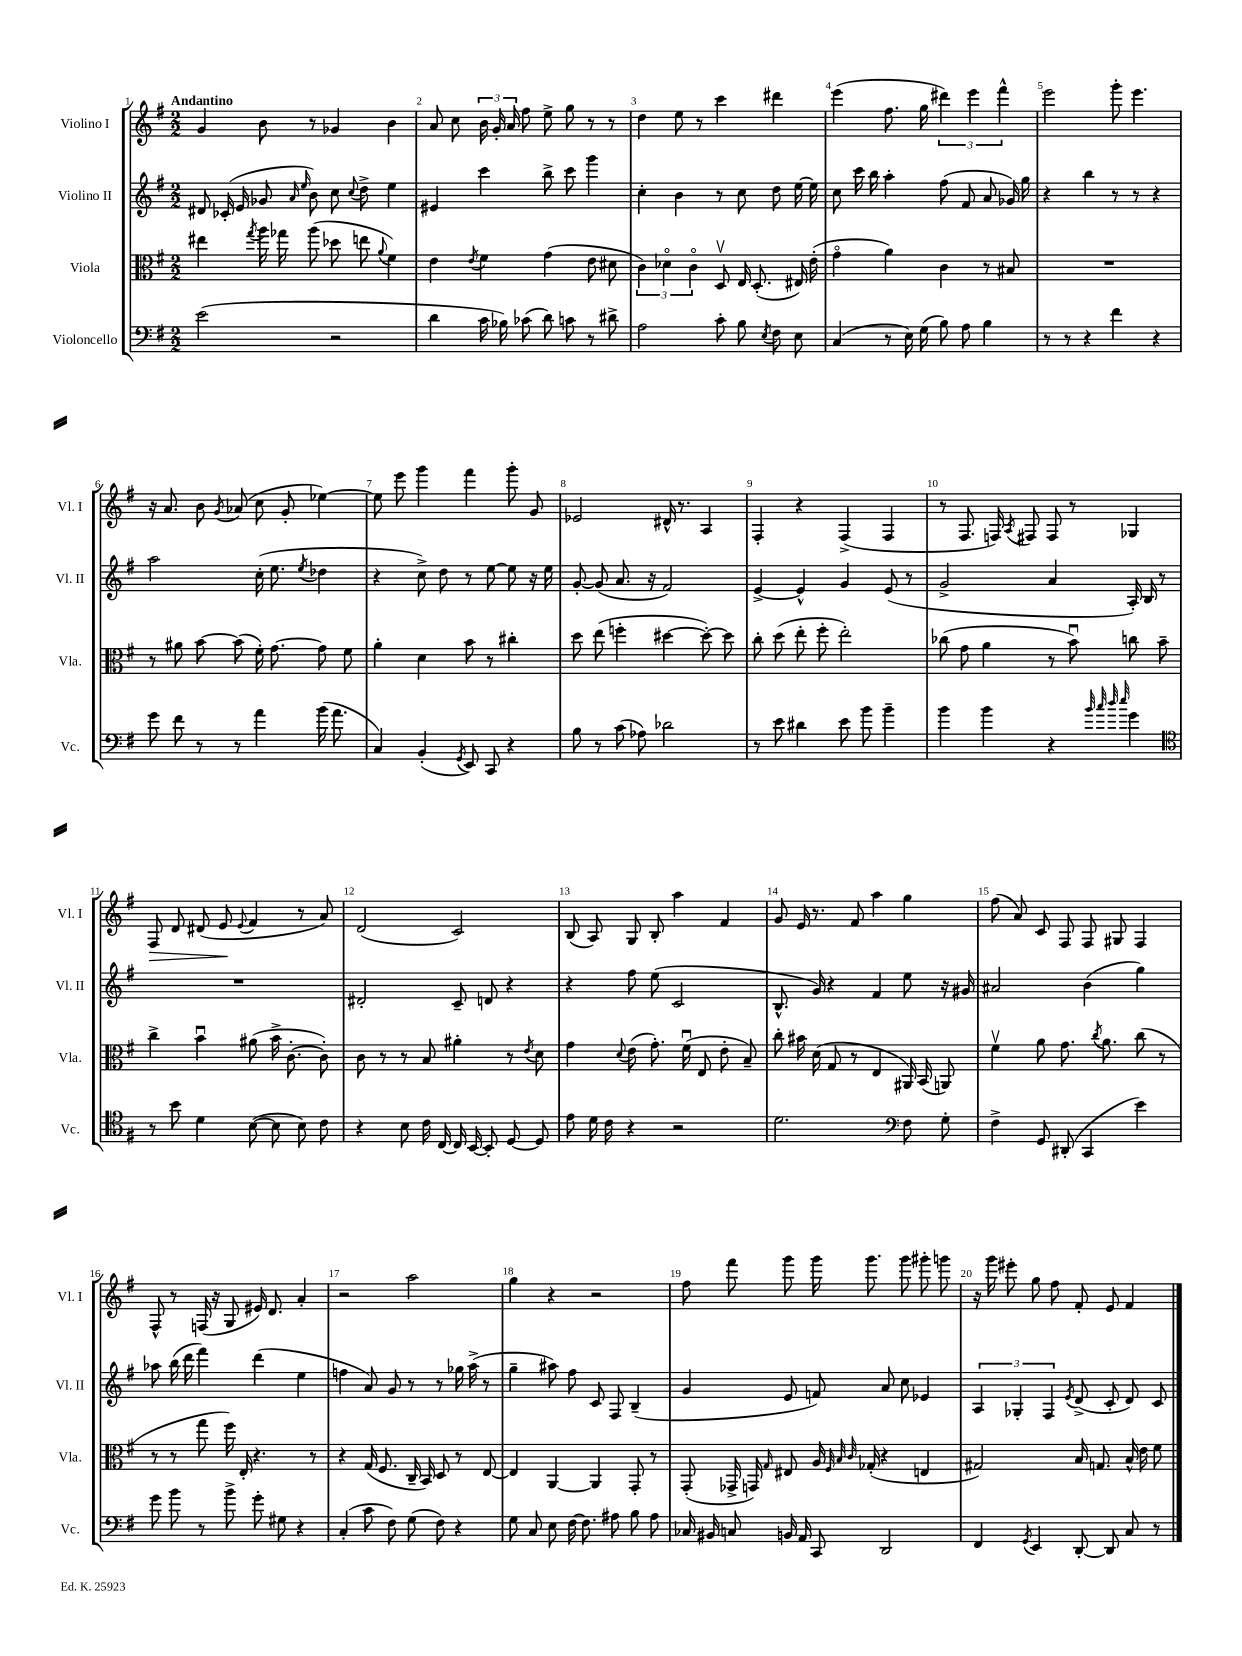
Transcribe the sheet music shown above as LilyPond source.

<<
\new StaffGroup <<
\new Staff = "s0" \with { instrumentName = "Violino I" shortInstrumentName = "Vl. I" } {
    \clef treble \key g \major \numericTimeSignature \time 2/2 \tempo "Andantino"
    \autoBeamOff g'4 b'8 r8 ges'4 b'4 |
    a'8 c''8 \tuplet 3/2 { b'16 g'16-. a'16 } fis''8 e''8-> g''8 r8 r8 |
    d''4 e''8 r8 c'''4 dis'''4 |
    e'''4( fis''8. g''16 \tuplet 3/2 { dis'''4) e'''4 fis'''4-^ } |
    e'''2 g'''8-. e'''4. |
    r16 a'8. b'8 \acciaccatura { g'8 } aes'8( c''8 g'8-. ees''4~) |
    ees''8 e'''8 g'''4 fis'''4 g'''8-. g'8 |
    ees'2 dis'16-^ r8. a4 |
    fis4-. r4 fis4->( fis4 |
    r8 fis8. f16) \acciaccatura { a8 } fis8 fis8 r8 ges4 |
    fis8\> d'8 dis'8( e'8\! \appoggiatura { e'8 } fis'4 r8 a'8) |
    d'2( c'2) |
    b8( a8) g8 b8-. a''4 fis'4 |
    g'8 e'16 r8. fis'8 a''4 g''4 |
    fis''8( a'8) c'8 fis8 fis8 gis8 fis4 |
    fis8-^ r8 f16( r16 g8 eis'16) d'8. a'4-. |
    r2 a''2 |
    g''4 r4 r2 |
    fis''8 fis'''8 g'''8 g'''16 g'''8. g'''8 gis'''8-. g'''8 |
    r16 g'''16 eis'''8-. g''8 fis''8 fis'8-. e'8 fis'4 \bar "|." |
}
\new Staff = "s1" \with { instrumentName = "Violino II" shortInstrumentName = "Vl. II" } {
    \clef treble \key g \major \numericTimeSignature \time 2/2
    \autoBeamOff dis'8 ces'16-.( e'16 ges'8 \grace { a'16 e''16 } b'8) c''8 \appoggiatura { c''8 } d''8-> e''4 |
    eis'4 c'''4 b''8-> c'''8 g'''4 |
    c''4-. b'4 r8 c''8 d''8 e''16~ e''16 |
    c''8 c'''16 b''16 a''4-. fis''8( fis'8 a'8 ges'16) g''16 |
    r4 b''4 r8 r8 r4 |
    a''2 c''16-.( e''8. \acciaccatura { e''8 } des''4 |
    r4 c''8->) d''8 r8 e''8~ e''8 r16 e''16 |
    g'8~-. g'8( a'8. r16 fis'2) |
    e'4~-> e'4-^ g'4 e'8( r8 |
    g'2-> a'4 a16-.) b16 r8 |
    R1 |
    dis'2-. c'8-- d'8 r4 |
    r4 fis''8 e''8( c'2 |
    b8.-^ g'16) r4 fis'4 e''8 r16 gis'16 |
    ais'2 b'4( g''4) |
    aes''8 b''16( d'''16 fis'''4) d'''4( e''4 |
    f''4 a'8) g'8 r8 r8 ges''16 a''16->( r8 |
    g''4-- ais''8) fis''8 c'8 fis8 b4--( |
    g'4 e'8 f'8) a'8 c''8 ees'4 |
    \tuplet 3/2 { a4 ges4-. fis4 } \acciaccatura { e'8 } d'8->( c'8-. d'8) c'8 \bar "|." |
}
\new Staff = "s2" \with { instrumentName = "Viola" shortInstrumentName = "Vla." } {
    \clef alto \key g \major \numericTimeSignature \time 2/2
    \autoBeamOff eis''4 \acciaccatura { g''8 } a''16 ges''16 a''8( des''8 e''8 \appoggiatura { a'8 } fis'4) |
    e'4 \acciaccatura { e'8 } fis'4 g'4( e'8 dis'8 |
    \tuplet 3/2 { c'4) des'4\flageolet c'4\flageolet } d8\upbow e16 d8.-.( eis16) e'16-.( |
    g'4\flageolet a'4) c'4 r8 bis8 |
    R1 |
    r8 ais'8 b'8~ b'8( fis'16-.) g'8.~ g'8 fis'8 |
    a'4-. d'4 b'8 r8 cis''4-. |
    d''8 e''8( f''4-. dis''4~ dis''8~-.) dis''8 |
    c''8-. d''8( e''8-. fis''8-. e''2-.) |
    ces''8( g'8 a'4 r8 b'8\downbow) c''8 b'8-- |
    c''4-> b'4\downbow ais'8( b'16-> c'8.~-. c'8-.) |
    c'8 r8 r8 b8 ais'4-. r8 \acciaccatura { e'8 } d'8 |
    g'4 \appoggiatura { d'8 } e'8( g'8.-.) fis'16\downbow( e8 e'8-. b8--) |
    c''8-. bis'16 d'16( g8 r8 e4 ais,16) b,16( a,8) |
    fis'4\upbow a'8 g'8. \acciaccatura { c''8 } a'8. c''8( r8 |
    r8 r8 g''8 fis''16) e16-. r4. r8 |
    r4 g16( fis8. c16-- b,16) d8 r8 e8~ |
    e4 a,4~ a,4 g,8-. r8 |
    g,8-.( ges,16-> g,16) \grace { g16 } eis8 a16 \grace { fis32 b32 c'32 } ges16-.( r4 e4 |
    gis2) b16 g8. b16-^ e'16 fis'8 \bar "|." |
}
\new Staff = "s3" \with { instrumentName = "Violoncello" shortInstrumentName = "Vc." } {
    \clef bass \key g \major \numericTimeSignature \time 2/2
    \autoBeamOff e'2( r2 |
    d'4 c'16 bes16) ces'8( d'8) c'8 r8 dis'8-> |
    a2 c'8-. b8 \acciaccatura { e8 } fis8 e8 |
    c4( r8 e16) g16( b8) a8 b4 |
    r8 r8 r4 fis'4 r4 |
    g'8 fis'8 r8 r8 a'4 b'16( a'8. |
    c4) b,4-.( \acciaccatura { g,8 } e,8) c,8 r4 |
    b8 r8 c'8( aes8) des'2 |
    r8 e'8 dis'4 e'8 b'8 b'4-- |
    b'4 b'4 r4 \grace { b'32 c''32 d''32 e''32 } g'4 |
    \clef tenor r8 b'8 d'4 b8~( b8 b8) c'8 |
    r4 b8 c'16 c16~ c16 b,16~ b,8-. d8~ d8 |
    e'8 d'16 c'16 r4 r2 |
    d'2. \clef bass fis8 g8-. |
    fis4-> g,8 dis,8-.( c,4 e'4) |
    g'8 b'8 r8 b'8-> g'8-. gis8 r4 |
    c4-.( c'8 fis8) g8( fis8) r4 |
    g8 c8 e8 fis16~ fis8. ais8 b8 ais8 |
    ces16 bis,16 c8 b,16 a,16 c,8 d,2 |
    fis,4 \acciaccatura { g,8 } e,4 d,8~-. d,8 c8 r8 \bar "|." |
}
>>
>>
\layout { \context { \Score \override BarNumber.break-visibility = ##(#f #t #t) barNumberVisibility = #all-bar-numbers-visible } }
